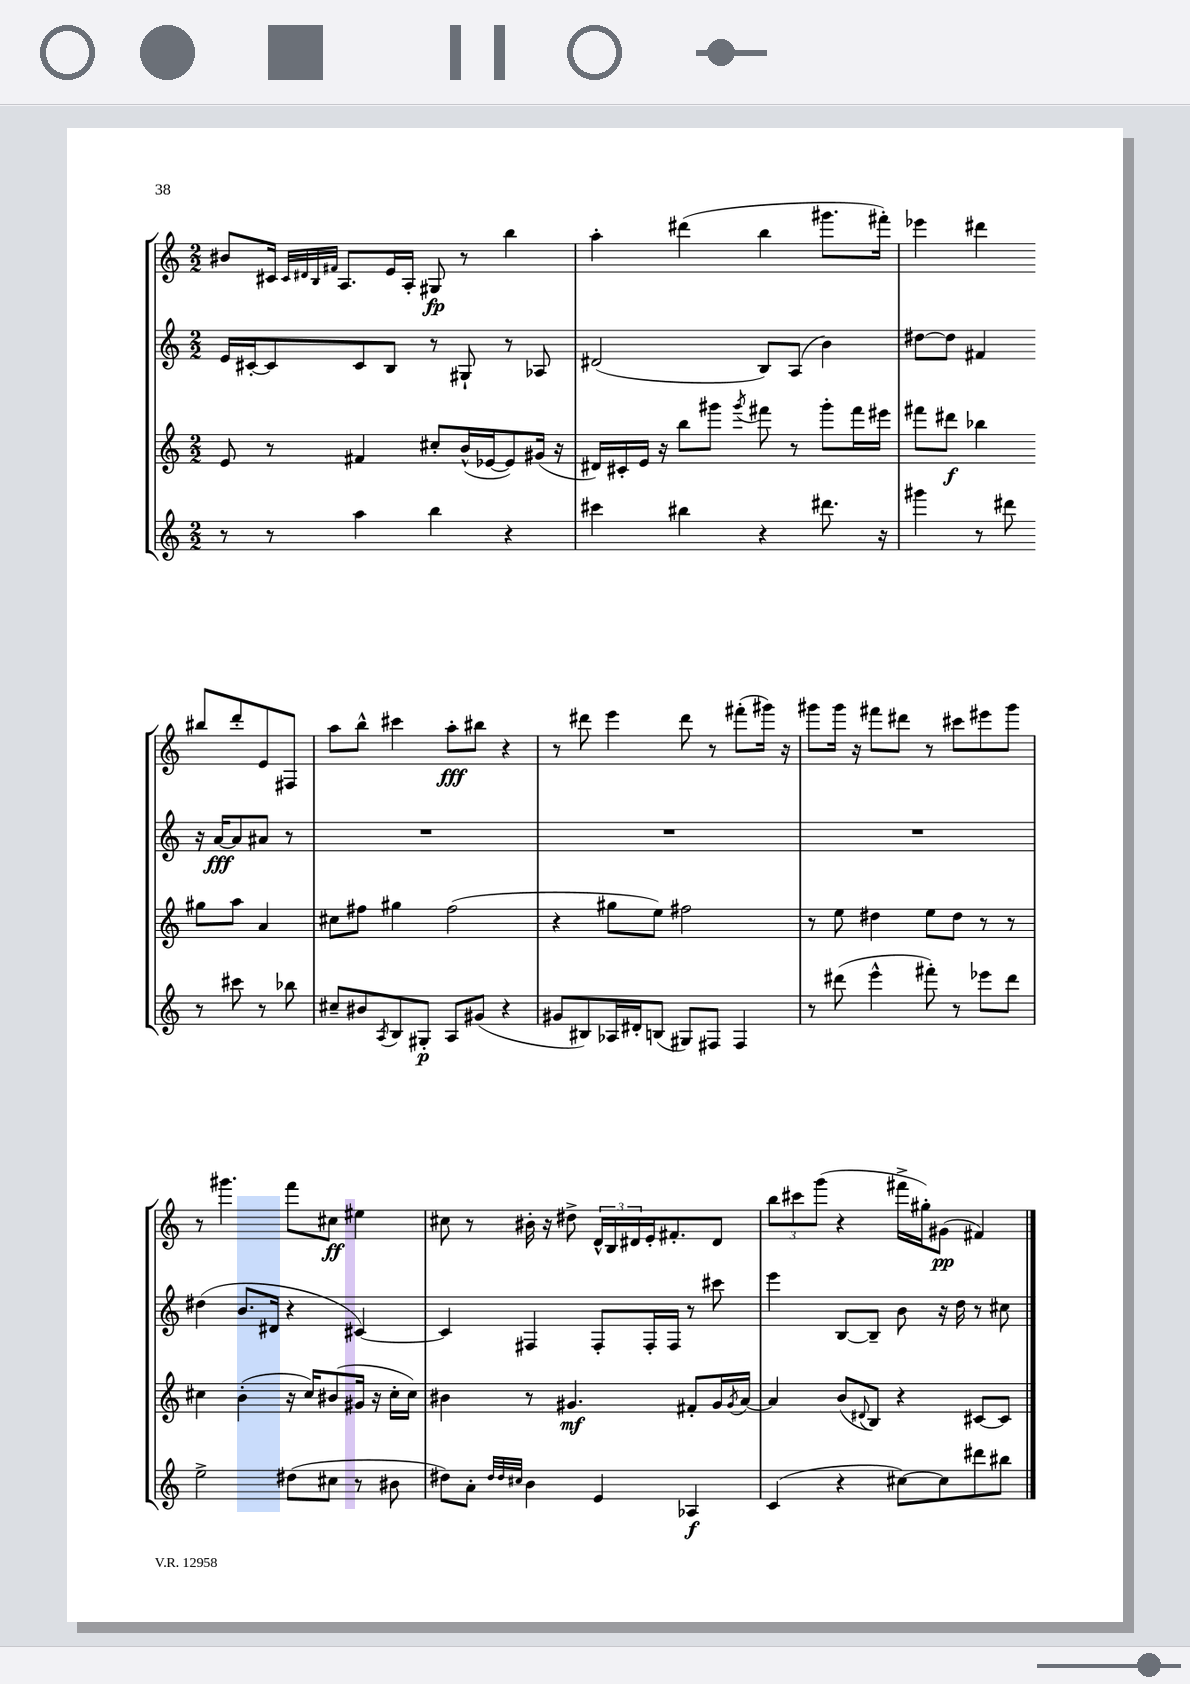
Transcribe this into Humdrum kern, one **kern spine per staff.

**kern	**kern	**kern	**kern
*staff4	*staff3	*staff2	*staff1
*clefG2	*clefG2	*clefG2	*clefG2
*k[]	*k[]	*k[]	*k[]
*M2/2	*M2/2	*M2/2	*M2/2
8r	8e/	16e/LL	8b#/L
.	.	[16c#'/J	.
8r	8r	8c#/]	16c#/Jk
.	.	.	32qqc#/LLL
.	.	.	32qqd#/
.	.	.	32qqB/
.	.	.	32qqf#/JJJ
.	.	.	8.A/L
4aa\	4f#/	8c#/	.
.	.	8B/J	16e/L
.	.	.	16A'/JJ
4bb\	8cc#'/L	8r	8G#/
.	(16b^^/L	8G#`/	8r
.	[16e-/J	.	.
4r	8e-/])	8r	4bb\
.	(16g#/Jk	8A-/	.
.	16r	.	.
=	=	=	=
4ccc#\	16d#/LL)	(2d#/	4aa'\
.	16c#'/	.	.
.	16e/JJ	.	.
.	16r	.	.
4bb#\	8bb\L	.	(4ddd#\
.	8ggg#\J	.	.
.	8qggg#/	.	.
4r	8fff#\	8B/L)	4bb\
.	8r	(8A/J	.
8.ddd#\	8ggg#'\L	4b\)	8.ggg#\L
.	16fff#\L	.	.
16r	16eee#\JJ	.	16fff#'\Jk)
=	=	=	=
4ggg#\	8fff#\L	[8dd#\L	4eee-\
.	8ddd#\J	8dd#\]J	.
8r	4bb-\	4f#/	4ddd#\
8ddd#\	.	.	.
8r	8gg#\L	16r	8bb#/L
.	.	[16a/LK	.
8ccc#\	8aa\J	8a/]	8ddd#'/
8r	4a/	8a#/J	8e/
8bb-\	.	8r	8F#/J
=	=	=	=
8cc#~/L	8cc#\L	1r	8aa\L
8b#/	8ff#\J	.	8bb^^\J
8qA/	.	.	.
8B/	4gg#\	.	4ccc#\
8G#'/J	.	.	.
8A/L	(2ff#\	.	8aa'\L
(8g#/J	.	.	8bb#\J
4r	.	.	4r
=	=	=	=
8g#/L	4r	1r	8r
8B#/)	.	.	8ddd#\
16A-/L	8gg#\L	.	4eee\
16d#'/J	.	.	.
(8B/J	8ee\J)	.	.
8G#/L)	2ff#\	.	8ddd#\
8F#/J	.	.	8r
4F#/	.	.	(8fff#'\L
.	.	.	16ggg#\Jk)
.	.	.	16r
=	=	=	=
8r	8r	1r	8ggg#\L
(8ddd#\	8ee\	.	16ggg#\Jk
.	.	.	16r
4eee^^\	4dd#\	.	8fff#\L
.	.	.	8ddd#\J
8fff#'\)	8ee\L	.	8r
8r	8dd#\J	.	8ccc#\L
8eee-\L	8r	.	8eee#\
8ddd#\J	8r	.	8ggg#\J
=	=	=	=
2ee^\	4cc#\	(4dd#\	8r
.	.	.	4.ggg#\
.	(4b'\	8.b/L	.
.	.	16d#/Jk	.
(8dd#\L	16r	4r	8fff\L
.	16cc#/LK)	.	.
8cc#\J	(8b#/	.	8cc#\J
8r	16g#/Jk	[4c#/)	4ee#\
.	16r	.	.
8b#\	16cc#'\LL	.	.
.	16cc#\JJ)	.	.
=	=	=	=
8dd#\L)	4b#\	4c#/]	8cc#\
8a'\J	.	.	8r
32qqdd#/LLL	.	.	.
32qqdd#/	.	.	.
32qqcc#/JJJ	.	.	.
4b\	8r	4F#/	16b#'\
.	.	.	16r
.	4.g#/	.	8dd#^\
4e/	.	8F#'/L	24d^^/LL
.	.	.	24B/
.	.	.	24d#/
.	.	16F#'/L	16e'/J
.	.	16F#/JJ	8.f#'/
4A-/	8f#'/L	8r	.
.	16g#/L	8ccc#\	8d#/J
.	8qg#/	.	.
.	[16a/JJ	.	.
=	=	=	=
(4c/	4a/]	4eee\	12bb\L
.	.	.	12ccc#\
.	.	.	(12ggg\J
4r	(8b/L	[8B/L	4r
.	8qqd#/	.	.
.	8B/J)	8B~/]J	.
[8cc#\L)	4r	8b\	16fff#^\LL
.	.	.	16gg#'\J)
8cc#\]	.	16r	(8g#\J
.	.	16dd\	.
8ddd#\	[8c#/L	8r	4f#/)
8bb#\J	8c#/]J	8cc#\	.
==	==	==	==
*-	*-	*-	*-
